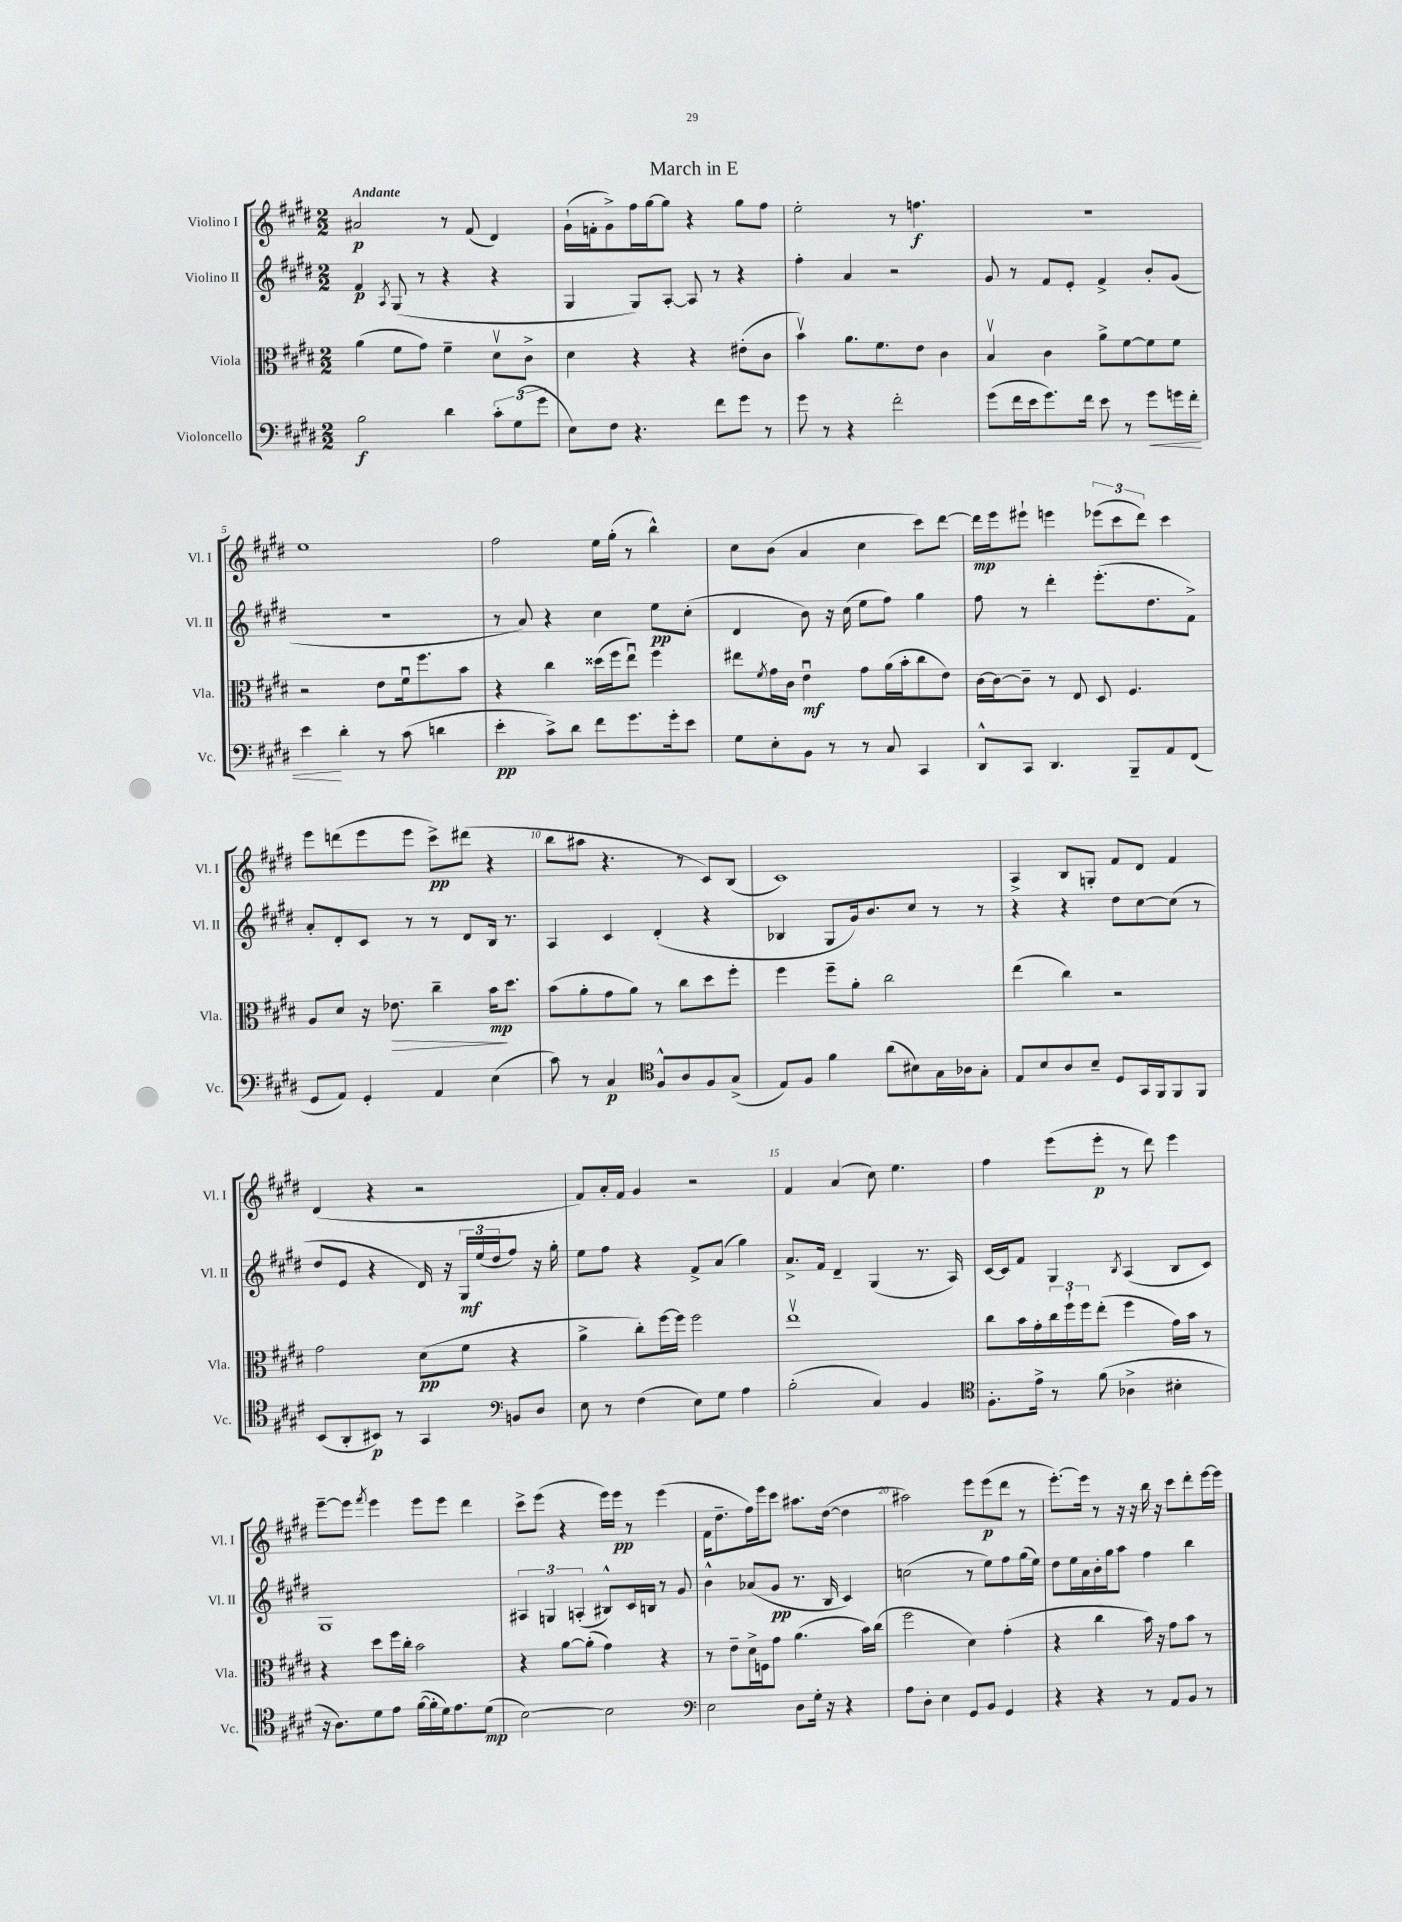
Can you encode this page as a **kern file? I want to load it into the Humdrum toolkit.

**kern	**kern	**kern	**kern
*staff4	*staff3	*staff2	*staff1
*clefF4	*clefC3	*clefG2	*clefG2
*k[f#c#g#d#]	*k[f#c#g#d#]	*k[f#c#g#d#]	*k[f#c#g#d#]
*M2/2	*M2/2	*M2/2	*M2/2
2B	(4a	4f#	2a#
.	.	8qA	.
.	8f#	(8G#	.
.	8g#)	8r	.
4d#	4f#~	4r	8r
.	.	.	(8f#
12c#'	8d#v	4r	4d#)
(12G#	.	.	.
.	8c#^	.	.
12g#	.	.	.
=	=	=	=
8E)	4d#	4G#	(16g#`
.	.	.	16f'
8F#	.	.	8g#^)
4.r	4r	8G#)	16ff#
.	.	.	[16gg#
.	.	[8A'	8gg#]
.	4r	8A]	4r
8f#	.	8r	.
8g#	(8e#'	4r	8gg#
8r	8c#	.	8ff#
=	=	=	=
8g#	4bv)	4ff#'	2ee'
8r	.	.	.
4r	8.a	4a	.
.	8.f#	.	.
2f#'	.	2r	8r
.	8e	.	4.ff
.	4c#	.	.
=	=	=	=
(8g#	4Bv	8g#	1r
16f#	.	8r	.
16e	.	.	.
8.g#)	4c#	8f#	.
.	.	8e'	.
16f#	.	.	.
8e	8a^	4f#^	.
8r	[8f#	.	.
8g#	8f#]	8b'	.
16g	8f#	(8g#	.
16f#'	.	.	.
=	=	=	=
4e	2r	1r	1ee
4d#'	.	.	.
8r	8e	.	.
(8c#	16f#u	.	.
.	8.ff#	.	.
4d	.	.	.
.	8b	.	.
=	=	=	=
4e'	4r	8r	2ff#
.	.	8a)	.
8c#^)	4cc#	4r	.
8d#	.	.	.
8f#	(16dd##	4cc#	16ee
.	16ff#	.	(16gg#'
8.g#	8eeu)	.	8r
.	4ff#	8ee	4bb^^)
16g#'	.	.	.
8e	.	(8cc#'	.
=	=	=	=
8G#	8ee#	4d#	8cc#
.	8qf#	.	.
8E'	16g#	.	(8b
.	16c#	.	.
8BB	4eu	8b)	4a
8r	.	16r	.
.	.	(16cc#	.
8r	8g#	8ee	4cc#
8C#	(16a	8ff#)	.
.	16b'	.	.
4CC#	8cc#	4gg#	8ccc#)
.	8e)	.	[8ddd#
=	=	=	=
8DD#^^	[16c#	8ff#	16ddd#]
.	16c#_	.	16eee
8CC#	8c#~]	8r	8eee#`
4.DD#	8r	4ddd#'	4eee
.	8E	.	.
.	8D#	(8.eee'	(12eee-
.	.	.	12ccc#
8BBB~	4.F#	.	.
.	.	.	12ddd#)
.	.	8.dd#	.
8AA	.	.	4ccc#
(8FF#	.	8f#^)	.
=	=	=	=
8GG#	8A	8a'	8eee
8AA)	8d#	8d#'	(8ddd
4GG#'	16r	8c#	8eee
.	8.e-	.	.
.	.	8r	8eee
4AA	4cc#~	8r	8ccc#^)
.	.	8d#	(8ddd#
(4E	16b	16B	4r
.	8.dd#	8.r	.
=	=	=	=
8c#)	(8b	4A	8bb
8r	8a'	.	8aa#
4C#	8g#	4c#	4.r
.	8a)	.	.
*clefC4	*	*	*
8F#^^	8r	(4d#'	.
8A	8cc#	.	8r
8F#	8dd#	4r	8c#)
(8G#^	8ff#'	.	(8B
=	=	=	=
8E)	4ff#	4B-	1c#)
8F#	.	.	.
4f#	8ff#~	8G#	.
.	8a'	16g#)	.
.	.	8.b	.
(8a	2cc#	.	.
8B#)	.	8cc#	.
16G#	.	8r	.
16A-	.	.	.
8G#'	.	8r	.
=	=	=	=
8E	(4ee	4r	4A^
8B	.	.	.
8A	4cc#)	4r	8B
8B~	.	.	8G'
8D#	2r	8dd#	8f#
16GG#	.	[8cc#	8d#
16FF#	.	.	.
8FF#	.	(8cc#]	4f#
8FF#	.	8r	.
=	=	=	=
(8BB	2g#	8dd#	(4d#
8AA'	.	8e	.
8BB#)	.	4r	4r
8r	.	.	.
4GG#	(8d#	16d#)	2r
.	.	16r	.
.	8f#	24G#	.
.	.	(24ee	.
.	.	24dd#	.
*clefF4	*	*	*
8BB	4r	8ff#)	.
8D#	.	16r	.
.	.	16gg#'	.
=	=	=	=
8E	4a^	8ee	8f#)
8r	.	8ff#	16a'
.	.	.	16f#
(4F#	8cc#')	4r	4g#
.	[16ff#	.	.
.	16ff#]	.	.
8E)	2ff#	8f#^	2r
8G#	.	(8a	.
4A	.	4gg#)	.
=	=	=	=
(2B'	1eev	8.a^	4f#
.	.	16f#	.
.	.	4d#~	(4a
4C#)	.	(4G#	8cc#)
.	.	.	4.ee
4BB	.	8.r	.
.	.	16A)	.
=	=	=	=
*clefC4	*	*	*
8.F#'	8cc#	[16c#	4ff#
.	.	16c#]	.
.	16b	8f#	.
16e^	16g#'	.	.
8r	24cc#	4G#	(8eee
.	24ff#`	.	.
.	24ff#	.	.
(8f#	(8ee'	.	8eee'
.	.	8qB	.
4A-^	4ff#	(4A	8r
.	.	.	8ddd#)
4B#'	16g#)	8B	4eee
.	16b	.	.
.	8r	8c#)	.
=	=	=	=
16r	4r	1G#	[8eee~
8.A)	.	.	.
.	.	.	8eee]
.	.	.	8qfff#
8d#	8dd#	.	4eee
8e	16ff#	.	.
.	16cc#'	.	.
([16f#	2b	.	8eee
16f#']	.	.	.
16d#)	.	.	8eee
8.e	.	.	.
.	.	.	4ddd#
(8d#	.	.	.
=	=	=	=
[2B)	4r	6A#	8ccc#^
.	.	.	(8eee
.	.	6G	.
.	[8a	.	4r
.	.	(6A'	.
.	(8a']	.	.
2B]	4g#)	8B#^^)	16eee)
.	.	.	16eee
.	.	16c#	8r
.	.	16B	.
.	4r	8r	(4eee
.	.	8g#	.
=	=	=	=
*clefF4	*	*	*
2E	8r	4b^^	16f#
.	.	.	8.dd#~
.	8e~	.	.
.	16d#^	(8a-	16ff#)
.	16F	.	16eee
.	8g#	8g#	8ccc#
8D#	(4.a	8.r	8.aa#
16G#'	.	.	.
16r	.	16B	([16dd#
4r	.	4c#)	4dd#]
.	16b)	.	.
.	(16cc#	.	.
=	=	=	=
8A	2ff#	(2cc	2aa#)
8D#'	.	.	.
4E	.	.	.
8GG#	4d#)	8r	8eee
8BB	.	8ee)	(8eee
4GG#	(4g#'	8ff#	8ddd#
.	.	(16gg#	8r
.	.	16ee)	.
=	=	=	=
4r	4r	8dd#	[8.eee')
.	.	16ee	.
.	.	16a	16eee]
4r	4cc#	16b'	8r
.	.	16gg#	.
.	.	8aa	16r
.	.	.	16r
8r	16b)	4ff#	16bb
.	16r	.	16r
8AA	8g#	.	8ccc#
8BB	8b	4bb	8ddd#'
8r	8r	.	[16eee
.	.	.	16eee]
==	==	==	==
*-	*-	*-	*-
